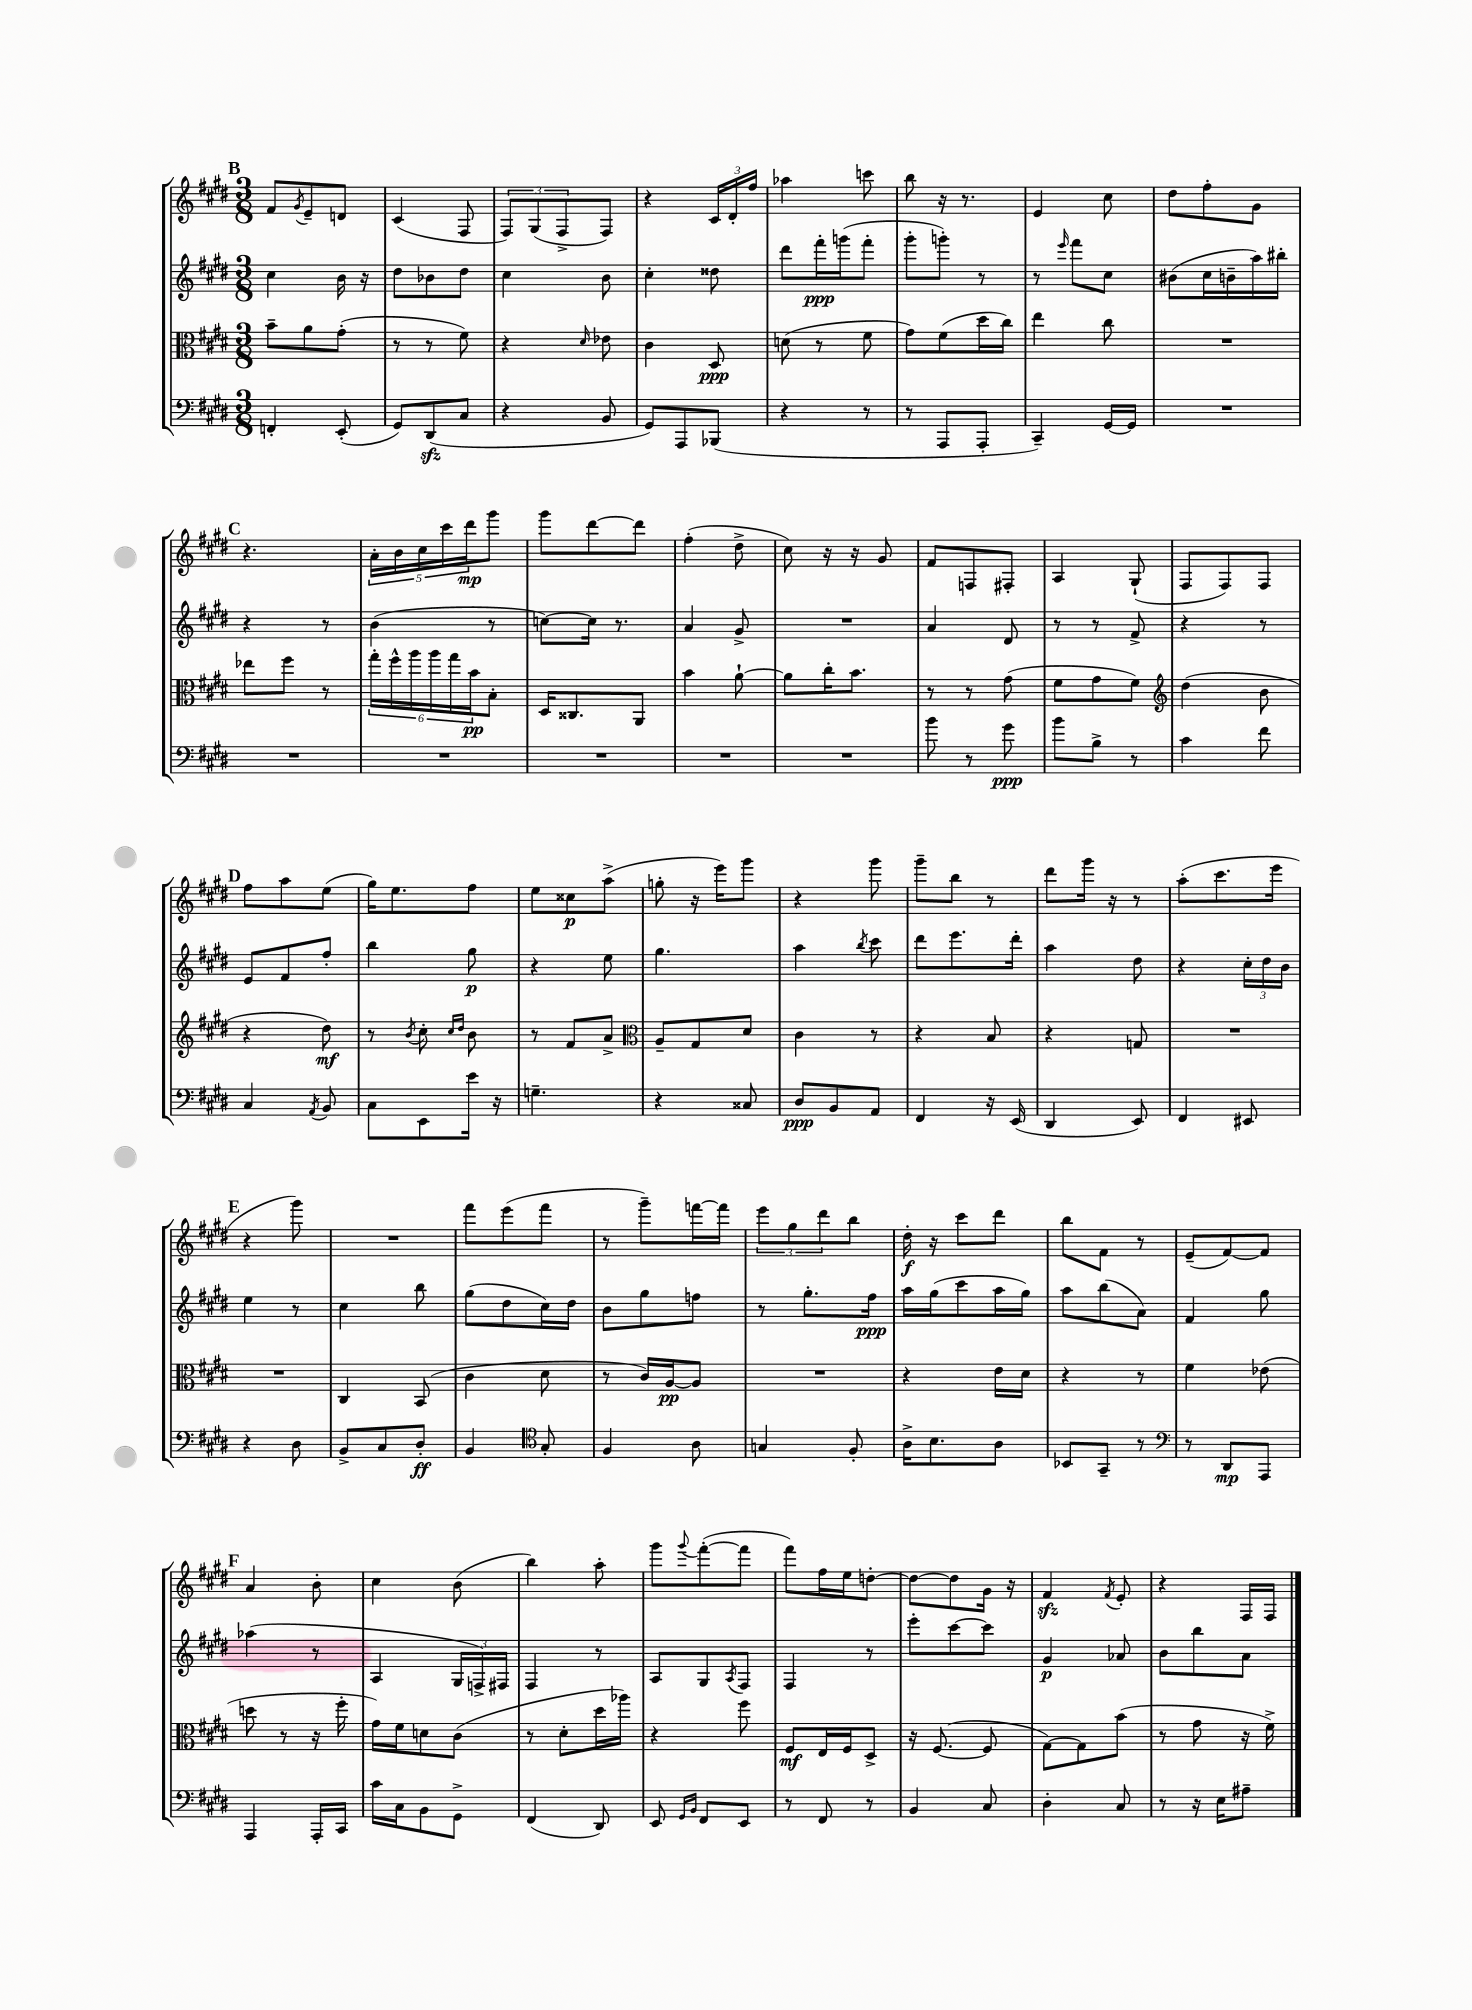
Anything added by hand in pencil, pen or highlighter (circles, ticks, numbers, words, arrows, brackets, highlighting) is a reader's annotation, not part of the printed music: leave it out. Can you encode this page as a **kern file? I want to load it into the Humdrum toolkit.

**kern	**kern	**kern	**kern
*staff4	*staff3	*staff2	*staff1
*clefF4	*clefC3	*clefG2	*clefG2
*k[f#c#g#d#]	*k[f#c#g#d#]	*k[f#c#g#d#]	*k[f#c#g#d#]
*M3/8	*M3/8	*M3/8	*M3/8
4FF'	8b~	4cc#	8f#
.	.	.	8qg#
.	8a	.	8e~
(8EE'	(8g#'	16b	8d
.	.	16r	.
=	=	=	=
8GG#)	8r	8dd#	(4c#
(8DD#	8r	8b-	.
8C#	8f#)	8dd#	8F#
=	=	=	=
4r	4r	4cc#	12F#)
.	.	.	(12G#
.	.	.	12F#^
.	16qqd#	.	.
8BB	8e-	8b	8F#)
=	=	=	=
8GG#)	4c#	4cc#'	4r
8AAA	.	.	.
(8BBB-	8D#	8dd##	24c#
.	.	.	24d#'
.	.	.	24ff#
=	=	=	=
4r	(8d	8ddd#	4aa-
.	8r	16fff#'	.
.	.	(16ggg	.
8r	8f#	8fff#'	8ccc
=	=	=	=
8r	8g#)	8ggg#'	8bb
8AAA	(8f#	8ggg')	16r
.	.	.	8.r
8AAA'	16dd#	8r	.
.	16cc#)	.	.
=	=	=	=
4CC#~)	4ee	8r	4e
.	.	16qqeee	.
.	.	8fff#	.
[16GG#	8cc#	8cc#	8cc#
16GG#]	.	.	.
=	=	=	=
4.r	4.r	(8b#	8dd#
.	.	16cc#	8ff#'
.	.	16b~	.
.	.	16aa)	8g#
.	.	16bb#'	.
=	=	=	=
4.r	8ee-	4r	4.r
.	8ff#	.	.
.	8r	8r	.
=	=	=	=
4.r	24gg#'	(4b	20a'
.	24ff#^^	.	.
.	.	.	20b
.	24aa	.	.
.	.	.	20cc#
.	24aa	.	.
.	.	.	20ccc#
.	24gg#	.	.
.	.	.	20ddd#
.	24b	.	.
.	8B'	8r	8ggg#
=	=	=	=
4.r	16D#	[8cc)	8ggg#
.	8.C##	.	.
.	.	16cc]	[8ddd#
.	.	8.r	.
.	8AA	.	8ddd#]
=	=	=	=
4.r	4b	4a	(4ff#'
.	[8a`	8g#^	8dd#^
=	=	=	=
4.r	8a]	4.r	8cc#)
.	16cc#'	.	16r
.	8.b	.	16r
.	.	.	8g#
=	=	=	=
8b	8r	4a	8f#
8r	8r	.	8F
8g#	(8g#	8d#	8F#'
=	=	=	=
8b	8f#	8r	4A
8B^	8g#	8r	.
8r	8f#)	8f#^	(8G#`
=	=	=	=
*	*clefG2	*	*
4c#	(4dd#	4r	8F#
.	.	.	8F#)
8f#	8b	8r	8F#
=	=	=	=
4C#	4r	8e	8ff#
.	.	8f#	8aa
8qAA	.	.	.
8BB	8dd#)	8ff#'	(8ee
=	=	=	=
8C#	8r	4bb	16gg#)
.	.	.	8.ee
.	8qb	.	.
8EE	8cc#'	.	.
.	16qqcc#	.	.
.	16qqdd#	.	.
16e	8b	8gg#	8ff#
16r	.	.	.
=	=	=	=
4.G~	8r	4r	8ee
.	8f#	.	8cc##
.	8a^	8ee	(8aa^
=	=	=	=
*	*clefC3	*	*
4r	8A~	4.gg#	8gg'
.	8G#	.	16r
.	.	.	16eee)
8C##	8d#	.	8ggg#
=	=	=	=
8D#	4c#	4aa	4r
8BB	.	.	.
.	.	8qbb	.
8AA	8r	8ccc#	8ggg#
=	=	=	=
4FF#	4r	8ddd#	8ggg#~
.	.	8.eee	8bb
16r	8B	.	8r
(16EE	.	16ddd#'	.
=	=	=	=
4DD#	4r	4aa	8ddd#
.	.	.	16ggg#
.	.	.	16r
8EE)	8G	8dd#	8r
=	=	=	=
4FF#	4.r	4r	(8aa'
.	.	.	8.ccc#
8EE#	.	24cc#'	.
.	.	24dd#	.
.	.	.	16eee
.	.	24b	.
=	=	=	=
4r	4.r	4ee	4r
8D#	.	8r	8ggg#)
=	=	=	=
8BB^	4C#	4cc#	4.r
8C#	.	.	.
8D#'	(8BB	8bb	.
=	=	=	=
4BB	4c#	(8gg#	8fff#
.	.	8dd#	(8eee
*clefC4	*	*	*
8G#'	8d#	16cc#)	8fff#
.	.	16dd#	.
=	=	=	=
4F#	8r	8b	8r
.	16c#)	8gg#	8ggg#~)
.	[16A	.	.
8A	8A]	8ff	[16fff
.	.	.	16fff]
=	=	=	=
4G	4.r	8r	12eee
.	.	.	12gg#
.	.	8.gg#'	.
.	.	.	12ddd#
8F#'	.	.	8bb
.	.	16ff#	.
=	=	=	=
16A^	4r	16aa	16dd#'
8.B	.	(16gg#	16r
.	.	8ccc#	8ccc#
8A	16e	16aa	8ddd#
.	16d#	16gg#)	.
=	=	=	=
8BB-	4r	8aa	8bb
8GG#~	.	(8bb	8f#
8r	8r	8a)	8r
=	=	=	=
*clefF4	*	*	*
8r	4f#	4f#	(8e~
8DD#	.	.	[8f#)
8AAA	(8e-	8gg#	8f#]
=	=	=	=
4AAA	8dd	(4aa-	4a
.	8r	.	.
16AAA'	16r	8r	8b'
16CC#	16ff#'	.	.
=	=	=	=
16c#	16g#)	4A	4cc#
16C#	16f#	.	.
8BB	8d	.	.
8GG#^	(8c#	24G#	(8b
.	.	24F^)	.
.	.	24F#	.
=	=	=	=
(4FF#	8r	4F#	4bb)
.	8d#'	.	.
8DD#)	16dd#	8r	8aa'
.	16aa-)	.	.
=	=	=	=
8EE	4r	8A	8ggg#
16qqGG#	.	.	.
16qqBB	.	.	8qqggg#
8FF#	.	8G#	([8fff#'
.	.	8qA	.
8EE	8ff#	8F#	8fff#]
=	=	=	=
8r	8F#	4F#	8fff#)
8FF#	16E	.	16ff#
.	16F#	.	16ee
8r	8D#^	8r	[8dd'
=	=	=	=
4BB	16r	8eee'	8dd_
.	([8.F#	.	.
.	.	[8ccc#	8dd]
8C#	8F#]	8ccc#]	16g#
.	.	.	16r
=	=	=	=
4D#'	[8G#)	4g#	4f#
.	8G#]	.	.
.	.	.	8qf#
8C#	(8b	8a-	8e'
=	=	=	=
8r	8r	8b	4r
16r	8g#	8bb	.
16E	.	.	.
8A#~	16r	8a	16F#
.	16f#^)	.	16F#
==	==	==	==
*-	*-	*-	*-
